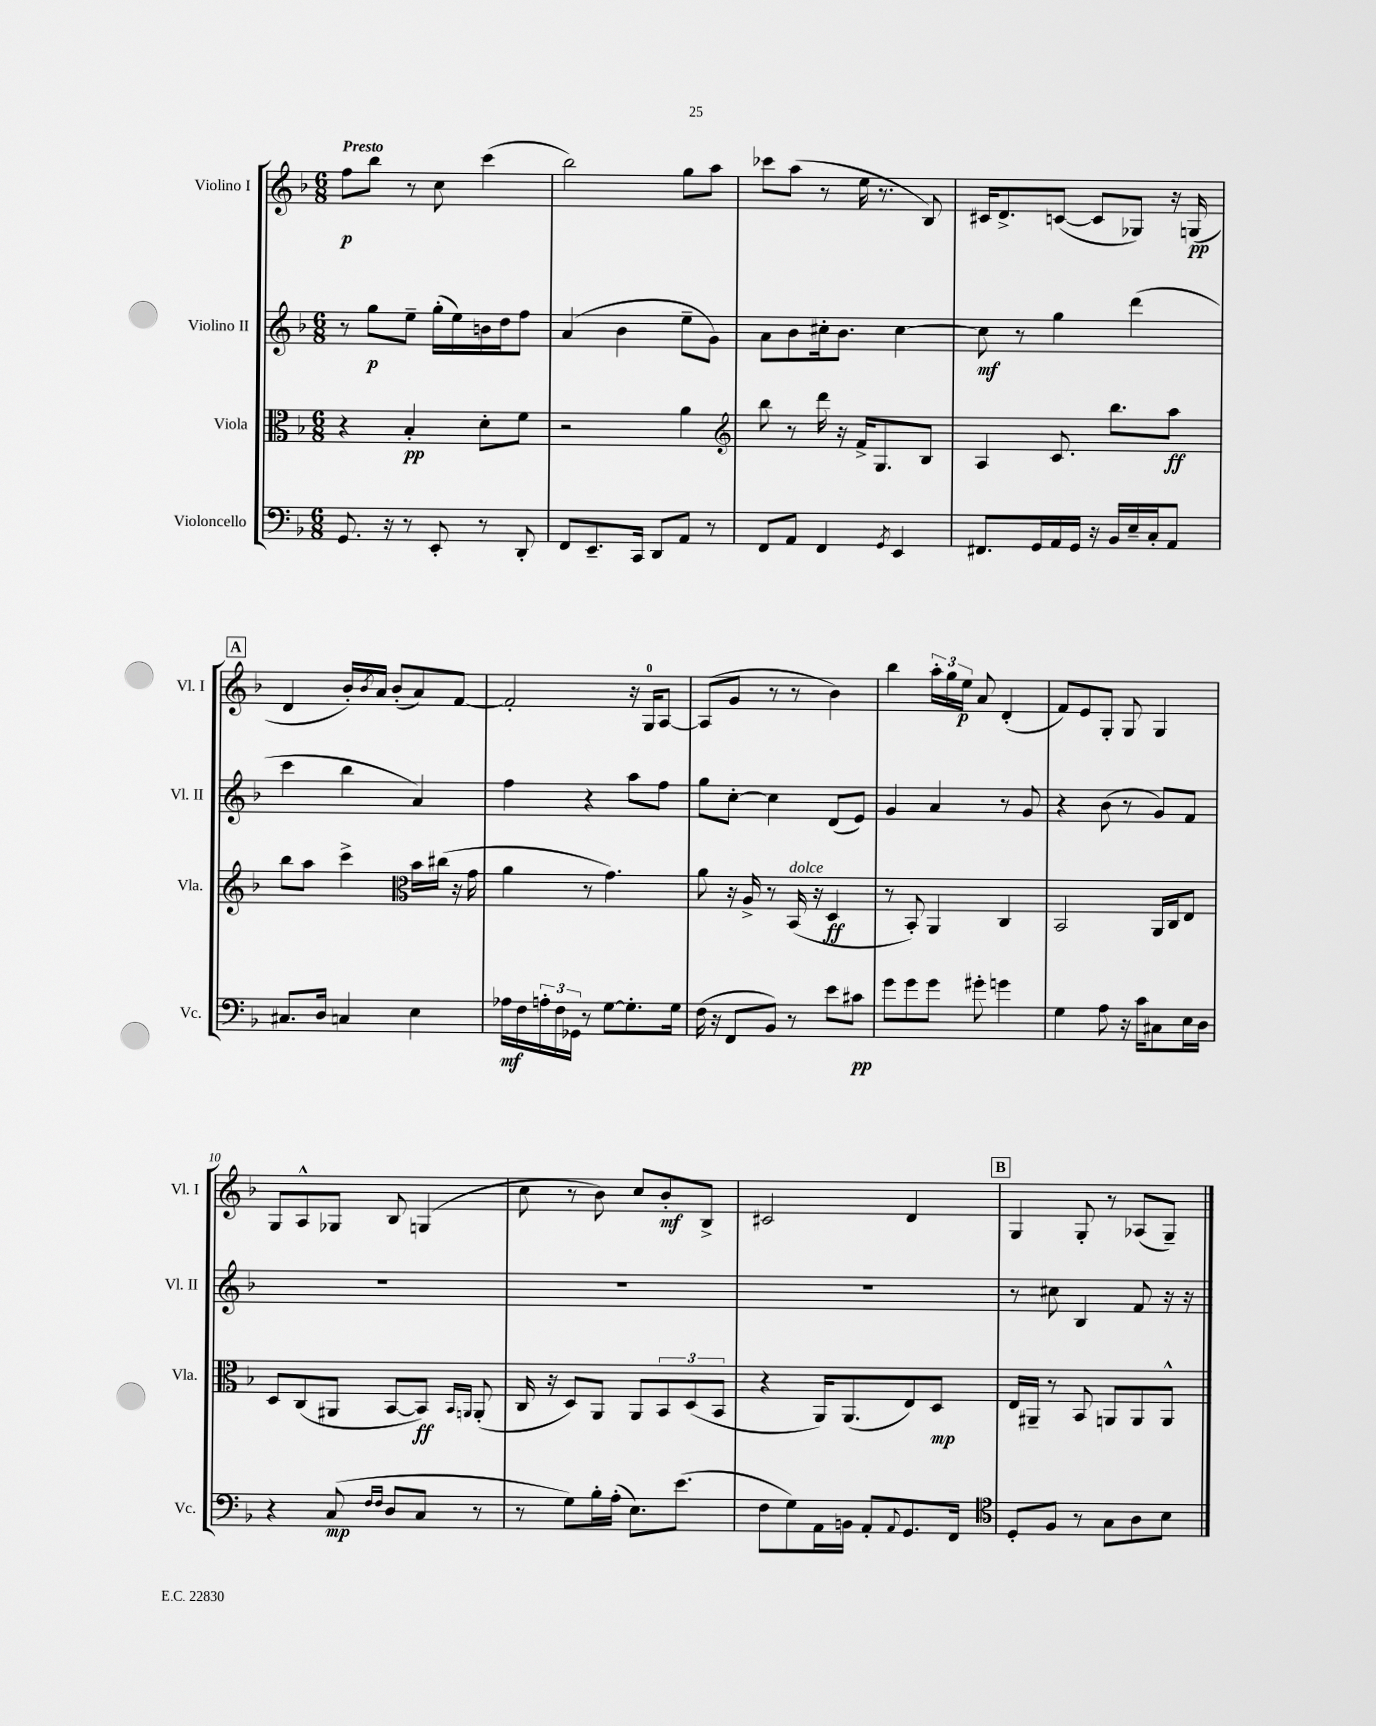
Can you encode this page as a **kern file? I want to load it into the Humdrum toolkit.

**kern	**dynam	**kern	**dynam	**kern	**dynam	**kern	**dynam
*part4	*part4	*part3	*part3	*part2	*part2	*part1	*part1
*staff4	*staff4	*staff3	*staff3	*staff2	*staff2	*staff1	*staff1
*I"Violoncello	*	*I"Viola	*	*I"Violino II	*	*I"Violino I	*
*I'Vc.	*	*I'Vla.	*	*I'Vl. II	*	*I'Vl. I	*
*clefF4	*	*clefC3	*	*clefG2	*	*clefG2	*
*k[b-]	*	*k[b-]	*	*k[b-]	*	*k[b-]	*
*M6/8	*	*M6/8	*	*M6/8	*	*M6/8	*
=1	=1	=1	=1	=1	=1	=1	=1
!	!	!	!	!	!	!LO:TX:a:B:t=Presto	!
8.GG/	.	4r	.	8r	.	8ff\L	p
.	.	.	.	8gg\L	p	8bb-\J	.
16r	.	.	.	.	.	.	.
8r	.	4B-'/	pp	8ee~\J	.	8r	.
8EE'/	.	.	.	(16gg'\LL	.	8cc\	.
.	.	.	.	16ee\)	.	.	.
8r	.	8d'\L	.	16bn\	.	(4ccc\	.
.	.	.	.	16dd\J	.	.	.
8DD'/	.	8f\J	.	8ff\J	.	.	.
=2	=2	=2	=2	=2	=2	=2	=2
8FF/L	.	2r	.	(4a/	.	2bb-\)	.
8.EE~/	.	.	.	.	.	.	.
.	.	.	.	4b-\	.	.	.
16CC/Jk	.	.	.	.	.	.	.
8DD/L	.	.	.	.	.	.	.
8AA/J	.	4a\	.	8ee~\L	.	8gg\L	.
8r	.	.	.	8g\J)	.	8aa\J	.
=3	=3	=3	=3	=3	=3	=3	=3
*	*	*clefG2	*	*	*	*	*
8FF/L	.	8bb-\	.	8a\L	.	8ccc-X\L	.
8AA/J	.	8r	.	8b-\	.	(8aa\J	.
4FF/	.	16ddd\	.	16cc#X'\k	.	8r	.
.	.	16r	.	8.b-\J	.	.	.
.	.	16f^/KL	.	.	.	16ee\	.
.	.	8.G/	.	.	.	8.r	.
8qGG/	.	.	.	.	.	.	.
4EE/	.	.	.	[4cc#\	.	.	.
.	.	8B-/J	.	.	.	8B-/)	.
=4	=4	=4	=4	=4	=4	=4	=4
8.FF#X/L	.	4A/	.	8cc#\]	mf	16c#X/KL	.
.	.	.	.	.	.	8.d^/	.
.	.	.	.	8r	.	.	.
16GG/L	.	.	.	.	.	.	.
16AA/	.	8.c/	.	4gg\	.	([8cn/J	.
16GG/JJ	.	.	.	.	.	.	.
16r	.	.	.	.	.	8c/L]	.
16BB-/LL	.	8.bb-\L	.	.	.	.	.
16E~/	.	.	.	(4ddd\	.	8G-X/J)	.
16C'/J	.	.	.	.	.	.	.
8AA/J	.	8aa\J	ff	.	.	16r	.
.	.	.	.	.	.	(16Gn/	pp
!!LO:LB:g=z
!!LO:REH:place=s1:t=A
=5	=5	=5	=5	=5	=5	=5	=5
8.C#X/L	.	8bb-\L	.	4ccc\	.	4d/	.
.	.	8aa\J	.	.	.	.	.
16D/Jk	.	.	.	.	.	.	.
4Cn/	.	4ccc^\	.	4bb-\	.	16b-'/LL)	.
.	.	.	.	.	.	8qb-/	.
.	.	.	.	.	.	16a/JJ	.
.	.	.	.	.	.	(8b-'/L	.
*	*	*clefC3	*	*	*	*	*
4E\	.	16b-\LL	.	4a/)	.	8a/)	.
.	.	(16cc#X\JJ	.	.	.	.	.
.	.	16r	.	.	.	[8f/J	.
.	.	16g\	.	.	.	.	.
=6	=6	=6	=6	=6	=6	=6	=6
16A-X\LL	mf	4a\	.	4ff\	.	2f'/]	.
16F\	.	.	.	.	.	.	.
24An'\	.	.	.	.	.	.	.
24F\	.	.	.	.	.	.	.
24GG-X\JJ	.	.	.	.	.	.	.
8r	.	8r	.	4r	.	.	.
[8G\L	.	4.g\)	.	.	.	.	.
8.G'\]	.	.	.	8aa\L	.	16r	.
.	.	.	.	.	.	16G/KL	.
.	.	.	.	8ff\J	.	[8A/J	.
16G\Jk	.	.	.	.	.	.	.
=7	=7	=7	=7	=7	=7	=7	=7
(16F\	.	8a\	.	8gg\L	.	(8A/L]	.
16r	.	.	.	.	.	.	.
8FF/L	.	16r	.	[8cc'\J	.	8g/J	.
.	.	16A^/	.	.	.	.	.
8BB-/J)	.	8r	.	4cc\]	.	8r	.
!	!	!LO:TX:a:i:t=dolce	!	!	!	!	!
8r	.	(16BB-/	.	.	.	8r	.
.	.	16r	.	.	.	.	.
8e\L	.	4D/	ff	(8d/L	.	4b-\)	.
8c#X\J	pp	.	.	8e/J)	.	.	.
=8	=8	=8	=8	=8	=8	=8	=8
8g\L	.	8r	.	4g/	.	4bb-\	.
8g\	.	8BB-'/)	.	.	.	.	.
8g\J	.	4AA/	.	4a/	.	24aa'\LL	.
.	.	.	.	.	.	24gg\	.
.	.	.	.	.	.	24ee\JJ	p
8g#X'\	.	.	.	.	.	8a/	.
4gn\	.	4C/	.	8r	.	(4d'/	.
.	.	.	.	8g/	.	.	.
=9	=9	=9	=9	=9	=9	=9	=9
4G\	.	2BB-/	.	4r	.	8f/L)	.
.	.	.	.	.	.	8e/	.
8A\	.	.	.	(8b-\	.	8G'/J	.
16r	.	.	.	8r	.	8G/	.
16c\KL	.	.	.	.	.	.	.
8C#X\	.	16AA/LL	.	8g/L)	.	4G/	.
.	.	16C/J	.	.	.	.	.
16E\L	.	8E/J	.	8f/J	.	.	.
16D\JJ	.	.	.	.	.	.	.
!!LO:LB:g=z
=10	=10	=10	=10	=10	=10	=10	=10
4r	.	8D/L	.	2.r	.	8G/L	.
.	.	(8C/	.	.	.	8A^^/	.
(8C/	mp	8AA#X/J	.	.	.	8G-X/J	.
16qqF/LL	.	.	.	.	.	.	.
16qqF/JJ	.	.	.	.	.	.	.
8D/L	.	[8BB-/L	.	.	.	8B-/	.
8C/J	.	8BB-/J])	ff	.	.	(4Gn/	.
.	.	16qqBB-/LL	.	.	.	.	.
.	.	16qqAAn/JJ	.	.	.	.	.
8r	.	(8AA'/	.	.	.	.	.
=11	=11	=11	=11	=11	=11	=11	=11
8r	.	16C/	.	2.r	.	8cc\	.
.	.	16r	.	.	.	.	.
8G\L)	.	8D/L)	.	.	.	8r	.
16B-'\L	.	8AA/J	.	.	.	8b-\)	.
(16A'\JJ	.	.	.	.	.	.	.
8.E\L)	.	8AA/L	.	.	.	8cc/L	.
.	.	12BB-/	.	.	.	8b-'/	mf
(8.e\J	.	.	.	.	.	.	.
.	.	(12D/	.	.	.	.	.
.	.	.	.	.	.	8B-^/J	.
.	.	12BB-/J	.	.	.	.	.
=12	=12	=12	=12	=12	=12	=12	=12
8F\L	.	4r	.	2.r	.	2c#X/	.
8G\)	.	.	.	.	.	.	.
16AA\L	.	16AA/KL)	.	.	.	.	.
16BBn\JJ	.	(8.AA/	.	.	.	.	.
8AA'/L	.	.	.	.	.	.	.
8qqAA/	.	.	.	.	.	.	.
8.GG/	.	8E/)	.	.	.	4d/	.
.	.	8D/J	mp	.	.	.	.
16FF/Jk	.	.	.	.	.	.	.
!!LO:REH:place=s1:t=B
=13	=13	=13	=13	=13	=13	=13	=13
*clefC4	*	*	*	*	*	*	*
8D'/L	.	16E/LL	.	8r	.	4G/	.
.	.	16AA#X~/JJ	.	.	.	.	.
8F/J	.	8r	.	8cc#X\	.	.	.
8r	.	8BB-/	.	4B-/	.	8G'/	.
8G\L	.	8AAn/L	.	.	.	8r	.
8A\	.	8AA/	.	8f/	.	(8A-X/L	.
8B-\J	.	8AA^^/J	.	16r	.	8G~/J)	.
.	.	.	.	16r	.	.	.
==	==	==	==	==	==	==	==
*-	*-	*-	*-	*-	*-	*-	*-
